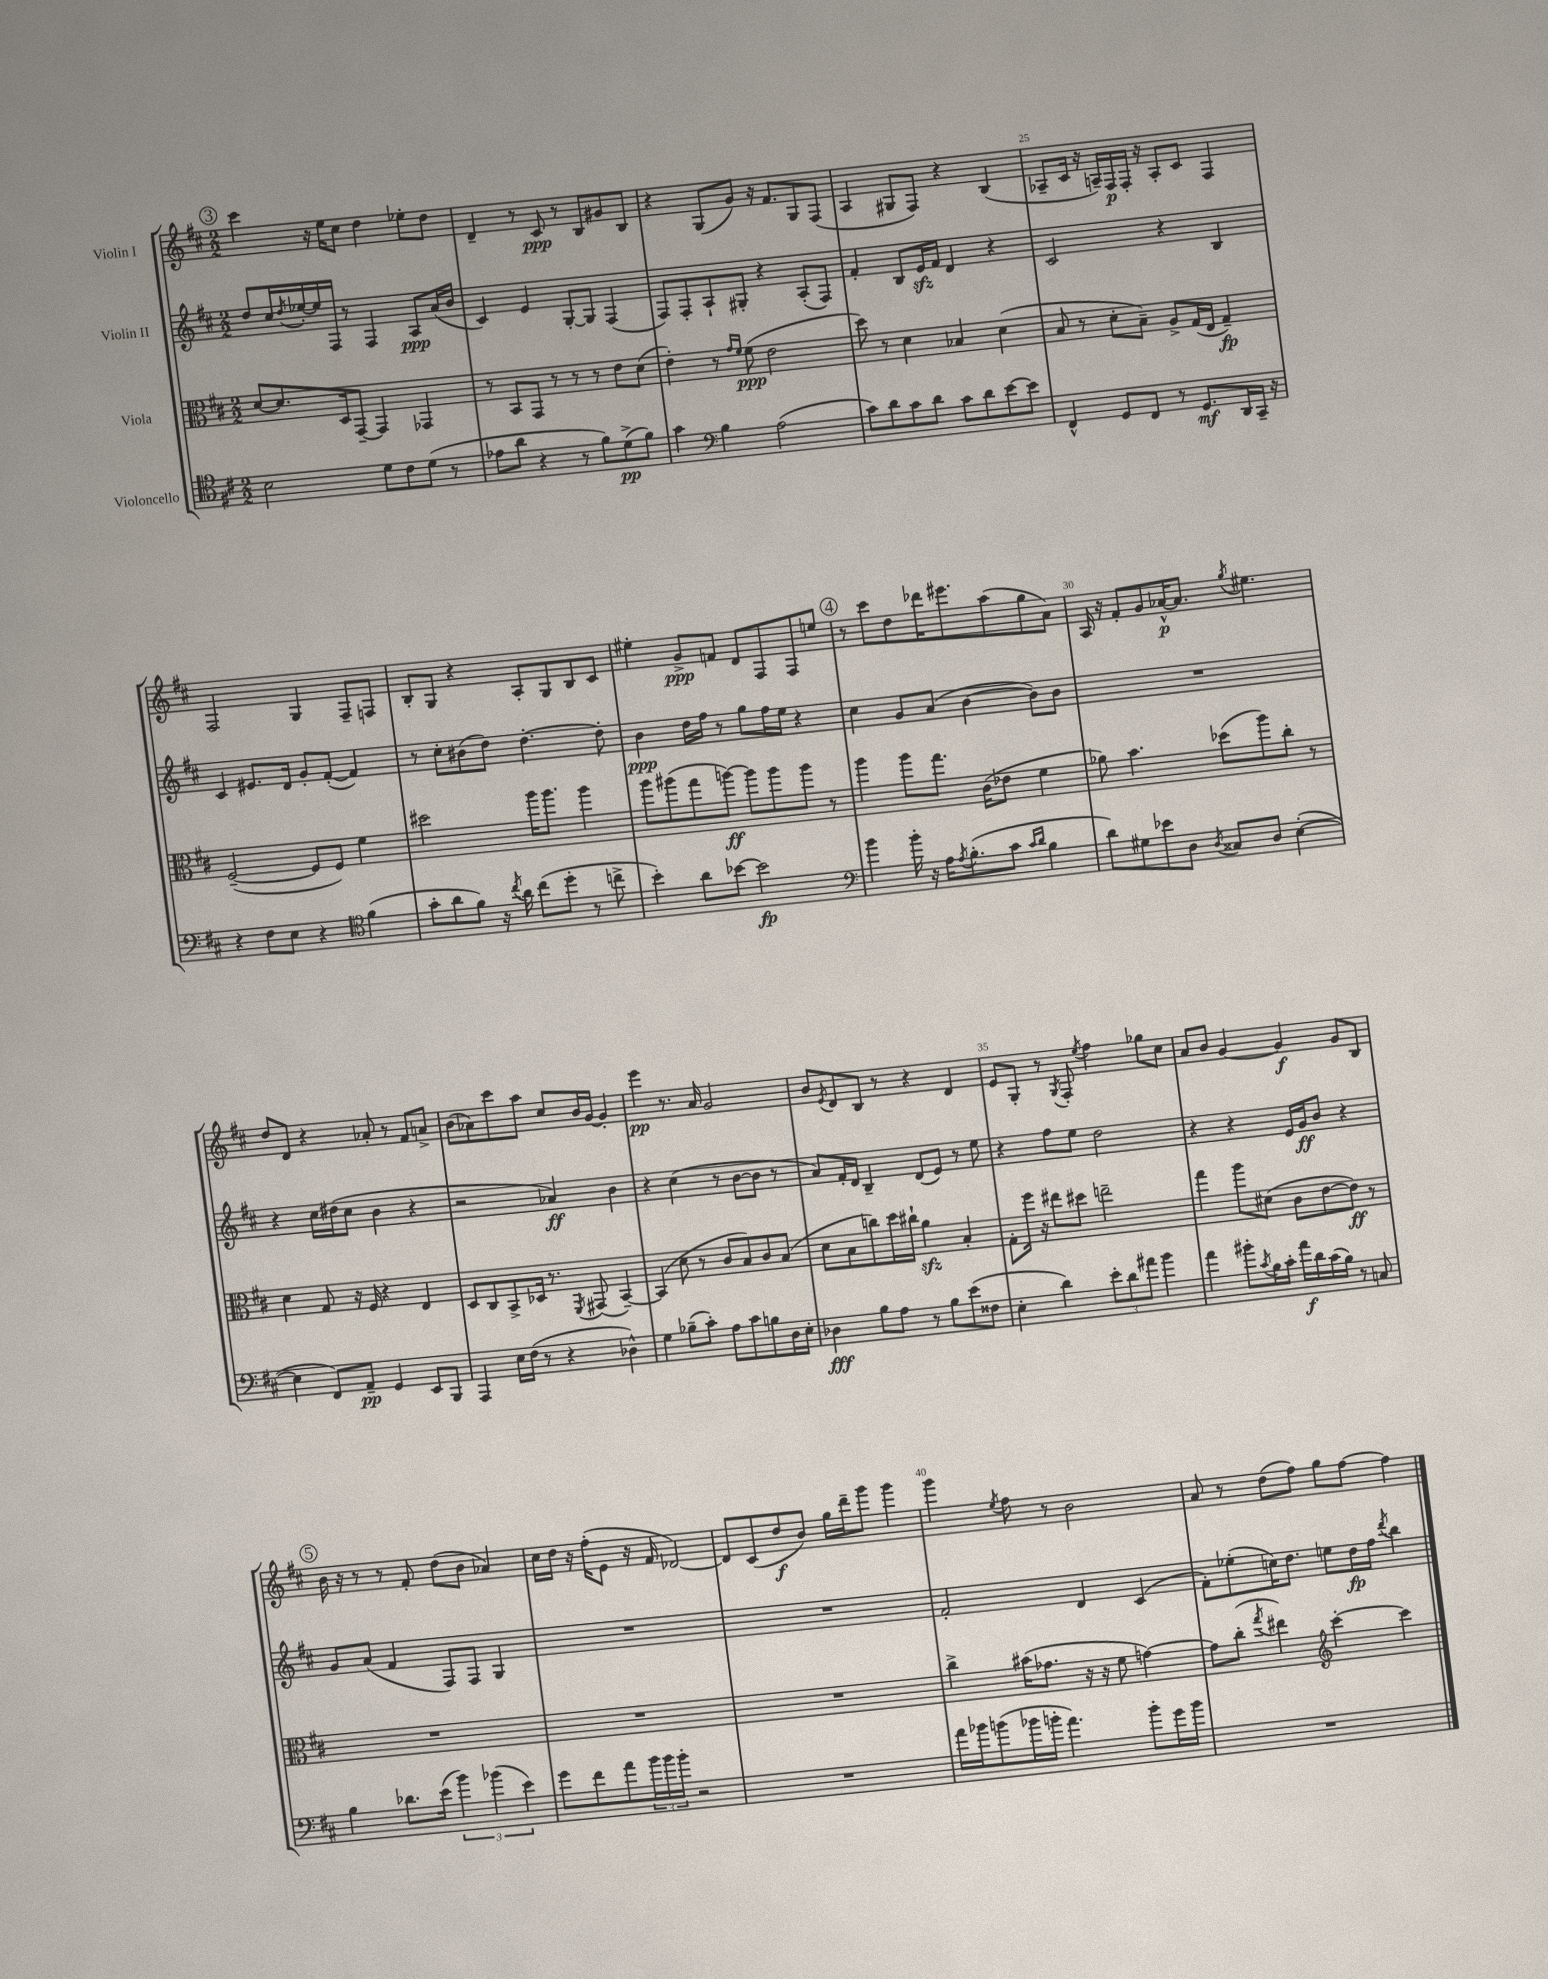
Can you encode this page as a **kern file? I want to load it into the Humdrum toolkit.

**kern	**kern	**kern	**kern
*staff4	*staff3	*staff2	*staff1
*clefC4	*clefC3	*clefG2	*clefG2
*k[f#c#]	*k[f#c#]	*k[f#c#]	*k[f#c#]
*M2/2	*M2/2	*M2/2	*M2/2
2B	[8d	8dd	4ccc#
.	8.d]	16cc#	.
.	.	8qdd	.
.	.	[16ee-'	.
.	.	16ee-]	16r
.	16D	16F#	16ee
.	[8GG~	8r	8cc#
8d	4GG]	4F#	4dd
8c#	.	.	.
(8d	4GG-	8A	8ee-'
8r	.	(16a	8dd
.	.	16b	.
=	=	=	=
8e-	8r	4c#)	4d~
8a	8BB	.	.
4r	8GG	4e	8r
.	8r	.	8c#
8r	8r	[8G'	8r
8f#)	8r	8G]	8B
(8d^	8e	(4F#	8g#
8f#)	(8d	.	8B
=	=	=	=
4g	4e')	8F#)	4r
.	.	8F#'	.
*clefF4	*	*	*
4B	8r	8A`	(8G
.	16qqg	.	.
.	16qqf#	.	.
.	(8f#	8G#'	8g)
(2A	2e	4r	16r
.	.	.	8.f#
.	.	(8A'	8G
.	.	8F#)	(8F#
=	=	=	=
8c#)	8dd)	4f#'	4A
8d	8r	.	.
8c#	4d	8B	8G#
8d	.	16e	8F#)
.	.	16f#	.
8c#	4B-	4d	4r
8d	.	.	.
[8e	(4d	4r	(4B
8e]	.	.	.
=	=	=	=
4FF#^^	8B	2c#	8A-~
.	8r	.	16c#
.	.	.	16r
8GG	8d'	.	16A~)
.	.	.	16F#
8FF#	8B~)	.	16F#'
.	.	.	16r
8r	8A^	4r	8A'
8.GG	(16G	.	8c#
.	16E	.	.
.	4G~)	4B	4F#
16DD	.	.	.
16CC#~	.	.	.
16r	.	.	.
=	=	=	=
4r	([2F#~	4c#	2F#
8F#	.	8.e#	.
8E	.	.	.
.	.	16d	.
4r	8F#]	8g'	4G
.	8F#)	([8f#'	.
*clefC4	*	*	*
(4f#	4f#	4f#])	8F#~
.	.	.	8F
=	=	=	=
8g'	2dd#	8r	8B'
8a	.	8cc#'	8G
8f#)	.	(8b#	4r
16r	.	8dd)	.
8qcc#	.	.	.
16a	.	.	.
(8cc#	16aa	[4.dd'	8A'
.	8.aa	.	.
8dd'	.	.	8G
8r	4aa	.	8B
8cc^	.	8dd']	8c#
=	=	=	=
4b')	8aa	4b	4ee#'
.	(8aa#	.	.
8a	8gg	16dd	8g^
.	.	16ff#	.
[8b-	[8aa)	8r	8f
2b-]	8aa]	8gg	8d
.	8aa	16ff#	8F#
.	.	16ee	.
.	8aa	4r	8F#
.	8r	.	8ee
=	=	=	=
*clefF4	*	*	*
4b	4aa	4cc#	8r
.	.	.	8ccc#
16b'	8aa	8g	8dd
16r	.	.	.
16A	8.gg	(8a	16ddd-
8qA	.	.	.
(8.B'	.	.	8.eee#
.	.	[4b	.
.	(16c#	.	.
8c#	8e-	.	(8aa
16qqc#	.	.	.
16qqd	.	.	.
4B	4f#	8b])	8gg
.	.	8b	8a)
=	=	=	=
8d)	8a-)	1r	16A
.	.	.	16r
8G#	4.b	.	8f#'
8e-	.	.	8g
8D	.	.	[16a-^^
.	.	.	8.a-]
8qD	.	.	.
8C##	(8dd-	.	.
.	.	.	8qgg
8D	8aa)	.	4.ee#
([4E'	8cc#'	.	.
.	8r	.	.
=	=	=	=
4E]	4d	4r	8dd
.	.	.	8d
8FF#)	8G	16cc#	4r
.	.	(16dd#	.
8AA~	16r	8cc#	.
.	16F#	.	.
4GG	4r	4b	8a-'
.	.	.	8r
8EE	4E	4r	8f#
8BBB	.	.	8a^
=	=	=	=
4AAA	8D	2r	(8b
.	8C#	.	8a-)
16E	8BB^	.	8ccc#
(16F#	.	.	.
8r	16D-	.	8aa
.	8.r	.	.
4r	.	4a-)	8cc#
.	8qFF#	.	.
.	(8GG#	.	16b
.	.	.	[16g
4D-^^)	[4BB~)	4b	4g']
=	=	=	=
4G	(4BB]	4r	4eee
(8B-~	8d	(4cc#	8.r
8c#')	8r	.	.
.	.	.	16a
8A	8c#	8r	2g
8c#	8B)	[8b	.
8B	8c#	8b]	.
16D	(8B	8r	.
16E'	.	.	.
=	=	=	=
4D-	8d	8a)	8b
.	.	.	8qe
.	8B	16f#'	8d
.	.	16d	.
8B	8cc)	4B~	8B
8A	16dd	.	8r
.	16cc#`	.	.
8r	4a	(8d	4r
8B	.	8e)	.
(8e	4B'	8r	4d
8F##	.	8ee	.
=	=	=	=
4E'	8G'	4r	8e
.	16ff#	.	8G'
.	16r	.	.
4d)	8ee#	8ff#	8r
.	.	.	8qG
.	8dd#	8ee	8F#'
.	.	.	8qee
12e'	2ee~	2dd	4ff#
12d	.	.	.
12a#	.	.	.
4b	.	.	8gg-
.	.	.	8cc#
=	=	=	=
4a	4gg	4r	8a
.	.	.	8b
8b#'	8aa	4r	[4g
8qc#	.	.	.
16B	(8d#	.	.
16c#'	.	.	.
16a	8c#	16e	4g]
16d	.	16g	.
(16c#	[8e	8b	.
16B)	.	.	.
8r	8e])	4r	8g
8C	8r	.	8B
=	=	=	=
4B	1r	8g	16b
.	.	.	16r
.	.	(8a	8r
8.d-	.	4f#	8r
.	.	.	8f#'
(16e	.	.	.
6b)	.	8F#)	(8dd
.	.	8F#	8b
(6b-	.	.	.
.	.	4G	4a-)
6e)	.	.	.
=	=	=	=
8g	1r	1r	16cc#
.	.	.	16dd
8f#	.	.	16r
.	.	.	(16ff#'
8a	.	.	8e
24b	.	.	16r
24b	.	.	.
.	.	.	16f#
24b'	.	.	.
2r	.	.	[2d-)
=	=	=	=
1r	1r	1r	8d-]
.	.	.	(8c#
.	.	.	8dd
.	.	.	8b)
.	.	.	16gg
.	.	.	16ddd~
.	.	.	8ggg
.	.	.	4ggg
=	=	=	=
16a	4cc#^	2f#'	4ggg
16b-	.	.	.
(8b	.	.	.
.	.	.	8qee
16b-	(16b#	.	8ff#
16b'	8.g-	.	.
4.a)	.	.	8r
.	16r	4d	2b
.	16r	.	.
.	8f#	.	.
8b'	[4g)	(4c#	.
16g	.	.	.
16b	.	.	.
=	=	=	=
1r	8g]	8f#')	8a
.	(8cc#'	(8ee-'	8r
.	8qgg	.	.
.	4ee#)	16cc)	(8dd
.	.	8.dd	.
.	.	.	8ff#)
*	*clefG2	*	*
.	[4ccc#'	8ee	8gg
.	.	16dd	[8ff#
.	.	16ff#	.
.	.	8qddd	.
.	4ccc#]	4bb	4ff#]
==	==	==	==
*-	*-	*-	*-
